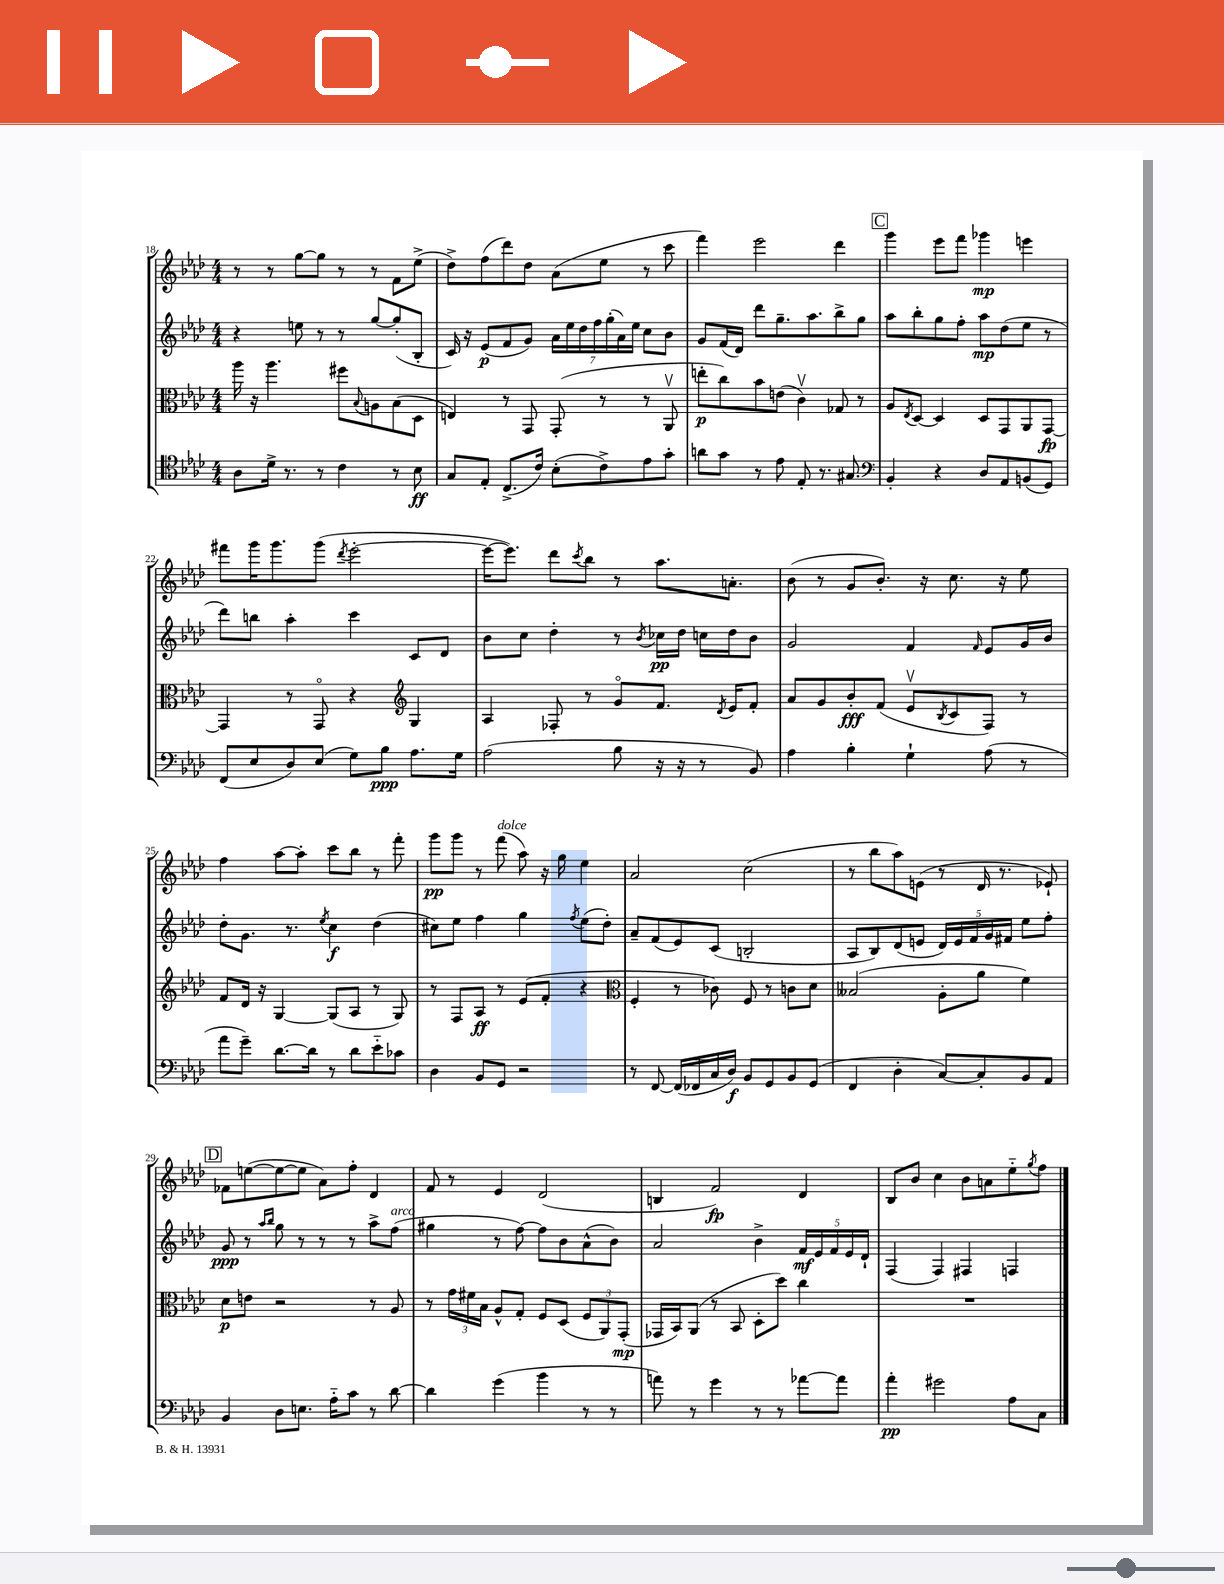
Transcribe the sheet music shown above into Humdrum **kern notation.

**kern	**kern	**kern	**kern
*staff4	*staff3	*staff2	*staff1
*clefC4	*clefC3	*clefG2	*clefG2
*k[b-e-a-d-]	*k[b-e-a-d-]	*k[b-e-a-d-]	*k[b-e-a-d-]
*M4/4	*M4/4	*M4/4	*M4/4
8A-\L	16aa-\	4r	8r
.	16r	.	.
16d-^\Jk	4.aa-\	.	8r
8.r	.	.	.
.	.	8ee\	[8gg\L
8r	.	8r	8gg\]J
4c\	8ff#\L	8r	8r
.	8qqB-/	.	.
.	8A\	[8gg/L	8r
8r	(8B-\	(8gg'/]	8f\L
8B-\	8D-\J	8B-'/J	(8ee-^\J
=	=	=	=
8G/L	4E/)	16c/)	8dd-^\L)
.	.	16r	.
8E-'/J	.	(8e-/L	(8ff\
(8.C^/L	8r	8f/	8ddd-\)
.	8GG/	8g/J)	8dd-\J
16c/Jk)	.	.	.
(8B-'\L	(8GG'/	28a-\LL	(8a-\L
.	.	28ee-\	.
.	.	28dd-\	.
.	.	28ff\	.
8c^\)	8r	.	8ee-\J
.	.	(28gg'\	.
.	.	28a-\)	.
.	.	28ee-\JJ	.
8e-\	8r	8cc\L	8r
8g'\J	8AA-v/	8b-\J	8ccc\
=	=	=	=
8a\L	8ee'\L	8g/L	4fff\)
8g\J	8cc\)	(16f/L	.
.	.	16d-/JJ)	.
8r	8b-\	8ddd-\L	2eee-\
8e-\	(8e\J	8.gg~\	.
8E-'/	4cv\)	.	.
.	.	8.aa-\	.
8.r	.	.	.
.	8G-/	8bb-^\	4ddd-\
8.G#/	.	.	.
.	8r	8gg\J	.
=	=	=	=
*clefF4	*	*	*
4BB-'/	8A-/L	8aa-\L	4ggg\
.	8qE-/	.	.
.	[8D-/J	8bb-'\	.
4r	4D-/]	8gg\	8eee-\L
.	.	8ff'\J	8fff\J
8D-/L	8D-/L	8aa-\L	4ggg-\
8AA-/	8GG/	(8dd-\	.
(8BB/	8AA-/	8ee-\J	4eee\
8GG/J)	[8GG/J	8r	.
=	=	=	=
(8FF/L	4GG/]	8ddd-\L)	8fff#\L
8E-/	.	8bb\J	16ggg\K
.	.	.	8.ggg\
8D-/)	8r	4aa-'\	.
(8E-/J	8GGo/	.	(8ggg\J
.	.	.	8qddd-/
8G\L)	4r	4ccc\	[2eee-'\
8B-\J	.	.	.
*	*clefG2	*	*
8.A-\L	4G/	8c/L	.
.	.	8d-/J	.
16G\Jk	.	.	.
=	=	=	=
(2A-\	4A-/	8b-\L	16eee-\_LK
.	.	.	8.eee-\]J)
.	.	8cc\J	.
.	8F-'/	4dd-'\	8ddd-\L
.	.	.	8qccc/
.	8r	.	8bb-\J
8B-\	8go/L	8r	8r
.	.	8qb-/	.
16r	8.f/J	16cc-\LL	8.aa-\L
16r	.	16dd-\JJ	.
8r	.	16cc\LL	.
.	8qd-/	.	.
.	16e-/LK	16dd-\J	8.a'\J
8BB-/)	8f'/J	8b-\J	.
=	=	=	=
4A-\	8a-/L	2g/	(8b-\
.	8g/	.	8r
4B-'\	8b-'/	.	8g/L
.	(8f/J	.	8.b-'/J)
4G`\	8e-v/L	4f/	.
.	.	.	16r
.	8qB-/	.	.
.	8c/	.	8.cc\
.	.	16qqf/	.
(8A-\	8F/J)	8e-/L	.
.	.	.	16r
8r	8r	16g/L	8ee-\
.	.	16b-/JJ	.
=	=	=	=
8a-\L	8f/L	8dd-'\L	4ff\
8g~\J)	16d-/Jk	8.g\J	.
.	16r	.	.
[8.d-\L	[4G/	.	[8aa-\L
.	.	8.r	.
.	.	.	8aa-'\]J
16d-\]Jk	.	.	.
.	.	8qee-/	.
8r	(8G/]L	4cc\	8ccc\L
8d-\L	8A-/J	.	8bb-\J
8e-'~\	8r	(4dd-\	8r
8c-\J	8G/)	.	8fff'\
=	=	=	=
4D-\	8r	8cc#\L)	8ggg\L
.	8F/L	8ee-\J	8ggg\J
8BB-/L	8A-/J	4ff\	8r
8GG/J	8r	.	(8fff\
2r	(8e-/L	4gg\	8aa-\)
.	8f'/J	.	16r
.	.	.	16gg\
.	.	8qff/	.
.	4r	(8ee-\L	4ee-\
.	.	8dd-'\J)	.
=	=	=	=
*	*clefC3	*	*
8r	4F'/	8a-~/L	2a-/
[8FF/	.	(8f/	.
(16FF/]LL	8r	8e-/)	.
16FF-/	.	.	.
16C/	8c-\)	(8c/J	.
16D-/JJ)	.	.	.
8BB-/L	8F/	2B'/	(2cc\
8GG/	8r	.	.
8BB-/	8c\L	.	.
(8GG/J	8d-\J	.	.
=	=	=	=
4FF/	(2B--/	8A-/L	8r
.	.	8B-/)	8bb-\L
4D-'\	.	(8d-/	8aa-\)
.	.	8e/J	(8e\J
[8C/L)	8A-'\L	20d-/LL)	8r
.	.	20e/	.
.	.	20f/	.
8C'/]	8a-\J	.	16d-/
.	.	20g/	.
.	.	.	8.r
.	.	20f#/JJ	.
8BB-/	4f\)	8ee-\L	.
8AA-/J	.	8ff'\J	8e-`/)
=	=	=	=
4BB-/	8d-\L	8g/	8f-\L
.	8e\J	8r	([8ee\
.	.	16qqaa-/LL	.
.	.	16qqbb-/JJ	.
8D-\L	2r	8gg\	8ee\_
8.E\J	.	8r	8ee\]J
.	.	8r	8a-\L)
16A-'~\LK	.	.	.
8c\J	.	8r	8ff'\J
8r	8r	8aa-^\L	4d-/
[8d-\	8A-/	(8ff\J	.
=	=	=	=
4d-\]	8r	4gg#\	8f/
.	24g\LL	.	8r
.	24f#\	.	.
.	24B-\JJ	.	.
(4g\	8A-^^/L	8r	4e-/
.	8G'/J	[8ff\)	.
4b-\	8F/L	8ff\]L	(2d-/
.	(8D-/J	8b-\	.
8r	12F/L	(8a-^^\	.
.	12AA-/)	.	.
8r	.	8b-\J)	.
.	(12GG'/J	.	.
=	=	=	=
8a\)	16GG-/LL	2a-/	4B/
.	16BB-/J)	.	.
8r	(8AA-/J	.	.
4g\	8r	.	2f/)
.	8BB-/	.	.
8r	8D-'\L	4b-^\	.
8r	8dd-\J)	.	.
[8a-\L	4cc\	20f/LL	4d-/
.	.	20e-/	.
.	.	20f/	.
8a-\]J	.	.	.
.	.	20e-/	.
.	.	20d-`/JJ	.
=	=	=	=
4a-'\	1r	(4F/	8B-/L
.	.	.	8b-/J
2g#\	.	4F/)	4cc\
.	.	4F#/	8b-\L
.	.	.	8a\
8A-\L	.	4F/	8ee-'~\
.	.	.	8qgg/
8C\J	.	.	8ff\J
==	==	==	==
*-	*-	*-	*-
